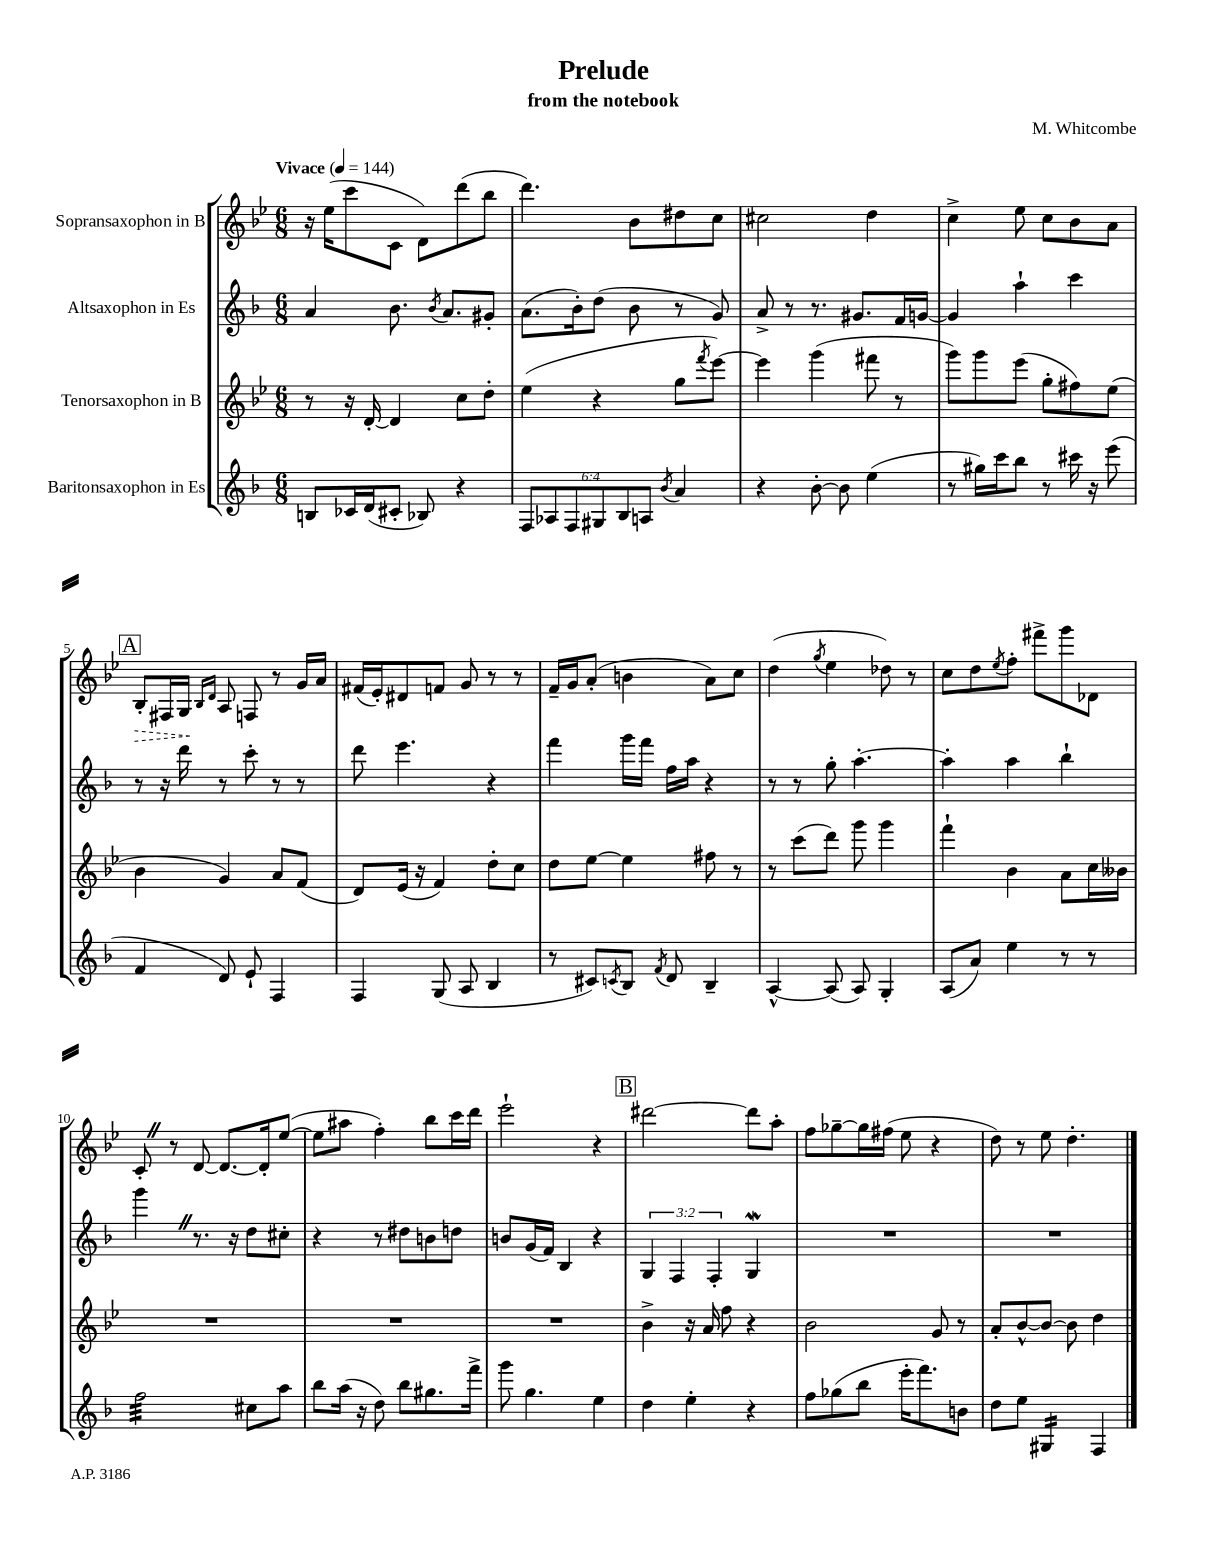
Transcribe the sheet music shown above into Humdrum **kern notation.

**kern	**kern	**kern	**kern
*staff4	*staff3	*staff2	*staff1
*clefG2	*clefG2	*clefG2	*clefG2
*k[b-]	*k[b-e-]	*k[b-]	*k[b-e-]
*M6/8	*M6/8	*M6/8	*M6/8
*MM144	*MM144	*MM144	*MM144
8B/L	8r	4a/	16r
.	.	.	(16ee-\LK
16c-/L	16r	.	8ccc\
(16d/J	[16d'/	.	.
8c#'/J	4d/]	8.b-\	8c\J
8B-/)	.	.	8d\L)
.	.	8qb-/	.
.	.	8.a/L	.
4r	8cc\L	.	(8ddd\
.	8dd'\J	8g#'/J	8bb-\J
=	=	=	=
12F/L	(4ee-\	(8.a\L	4.ddd\)
12A-/	.	.	.
12F/	.	.	.
.	.	16b-'\k)	.
12G#/	4r	(8dd\J	.
12B-/	.	.	.
.	.	8b-\	8b-\L
12A/J	.	.	.
8qb-/	.	.	.
4a/	8gg\L	8r	8dd#\
.	8qfff/	.	.
.	[8eee-\J)	8g/)	8cc\J
=	=	=	=
4r	4eee-\]	8a^/	2cc#\
.	.	8r	.
[8b-'\	(4ggg\	8.r	.
8b-\]	.	.	.
.	.	8.g#/L	.
(4ee\	8fff#\	.	4dd\
.	8r	16f/L	.
.	.	[16g/JJ	.
=	=	=	=
8r	8ggg\L)	4g/]	4cc^\
16gg#\LL)	8ggg\	.	.
16ccc\J	.	.	.
8bb-\J	(8eee-\J	4aa`\	8ee-\
8r	8gg'\L	.	8cc\L
16ccc#\	8ff#\)	4ccc\	8b-\
16r	.	.	.
(8eee\	(8ee-\J	.	8a\J
=	=	=	=
4f/	4b-\	8r	8B-'/L
.	.	16r	16F#/L
.	.	16ddd\	16G/JJ
.	.	.	16qqB-/LL
.	.	.	16qqd/JJ
8d/)	4g/)	8r	8A/
8e`/	.	8ccc'\	8F/
4F/	8a/L	8r	8r
.	(8f/J	8r	16g/LL
.	.	.	16a/JJ
=	=	=	=
4F/	8d/L)	8ddd\	(16f#/LL
.	.	.	16e-'/J)
.	(16e-/Jk	4.eee\	8d#/
.	16r	.	.
(8G/	4f/)	.	8f/J
8A/	.	.	8g/
4B-/	8dd'\L	4r	8r
.	8cc\J	.	8r
=	=	=	=
8r	8dd\L	4fff\	16f~/LL
.	.	.	16g/J
8c#/L)	[8ee-\J	.	(8a'/J
8qc/	.	.	.
8B-/J	4ee-\]	16ggg\LL	4b\
.	.	16fff\JJ	.
8qf/	.	.	.
8d/	.	16ff\LL	.
.	.	16aa\JJ	.
4B-~/	8ff#\	4r	8a\L)
.	8r	.	8cc\J
=	=	=	=
[4A^^/	8r	8r	(4dd\
.	(8ccc\L	8r	.
.	.	.	8qgg/
(8A/]	8ddd\J)	8gg'\	4ee-\
8A/)	8ggg\	[4.aa'\	.
4G'/	4ggg\	.	8dd-\)
.	.	.	8r
=	=	=	=
(8A/L	4fff`\	4aa'\]	8cc\L
8a/J)	.	.	8dd\
.	.	.	8qee-/
4ee\	4b-\	4aa\	8ff'\J
.	.	.	8fff#^\L
8r	8a\L	4bb-`\	8ggg\
8r	16cc\L	.	8d-\J
.	16b--\JJ	.	.
=	=	=	=
2ff\	2.r	4ggg\	8c'/
.	.	.	8r
.	.	8.r	[8d/
.	.	.	8.d/_L
.	.	16r	.
8cc#\L	.	8dd\L	.
.	.	.	16d'/]k
8aa\J	.	8cc#'\J	([8ee-/J
=	=	=	=
8bb-\L	2.r	4r	8ee-\]L
(16aa\Jk	.	.	8aa#\J
16r	.	.	.
8dd\)	.	8r	4ff'\)
8bb-\L	.	8dd#\L	.
8.gg#\	.	8b\	8bb-\L
.	.	8dd\J	16ccc\L
16fff^\Jk	.	.	16ddd\JJ
=	=	=	=
8ggg\	2.r	8b/L	2eee-`\
4.gg\	.	(16g/L	.
.	.	16f/JJ)	.
.	.	4B-/	.
4ee\	.	4r	4r
=	=	=	=
4dd\	4b-^\	6G/	[2ddd#\
.	.	6F/	.
4ee'\	16r	.	.
.	16a/	.	.
.	.	6F'/	.
.	8ff\	.	.
4r	4r	4G/	8ddd#\]L
.	.	.	8aa'\J
=	=	=	=
8ff\L	2b-\	2.r	8ff\L
(8gg-\	.	.	[8gg-~\
8bb-\J	.	.	16gg-\]L
.	.	.	(16ff#\JJ
16eee'\LK	.	.	8ee-\
8.fff\)	.	.	.
.	8g/	.	4r
8b\J	8r	.	.
=	=	=	=
8dd\L	8a'/L	2.r	8dd\)
8ee\J	[8b-^^/	.	8r
4G#/	8b-/_J	.	8ee-\
.	8b-\]	.	4.dd'\
4F/	4dd\	.	.
==	==	==	==
*-	*-	*-	*-
